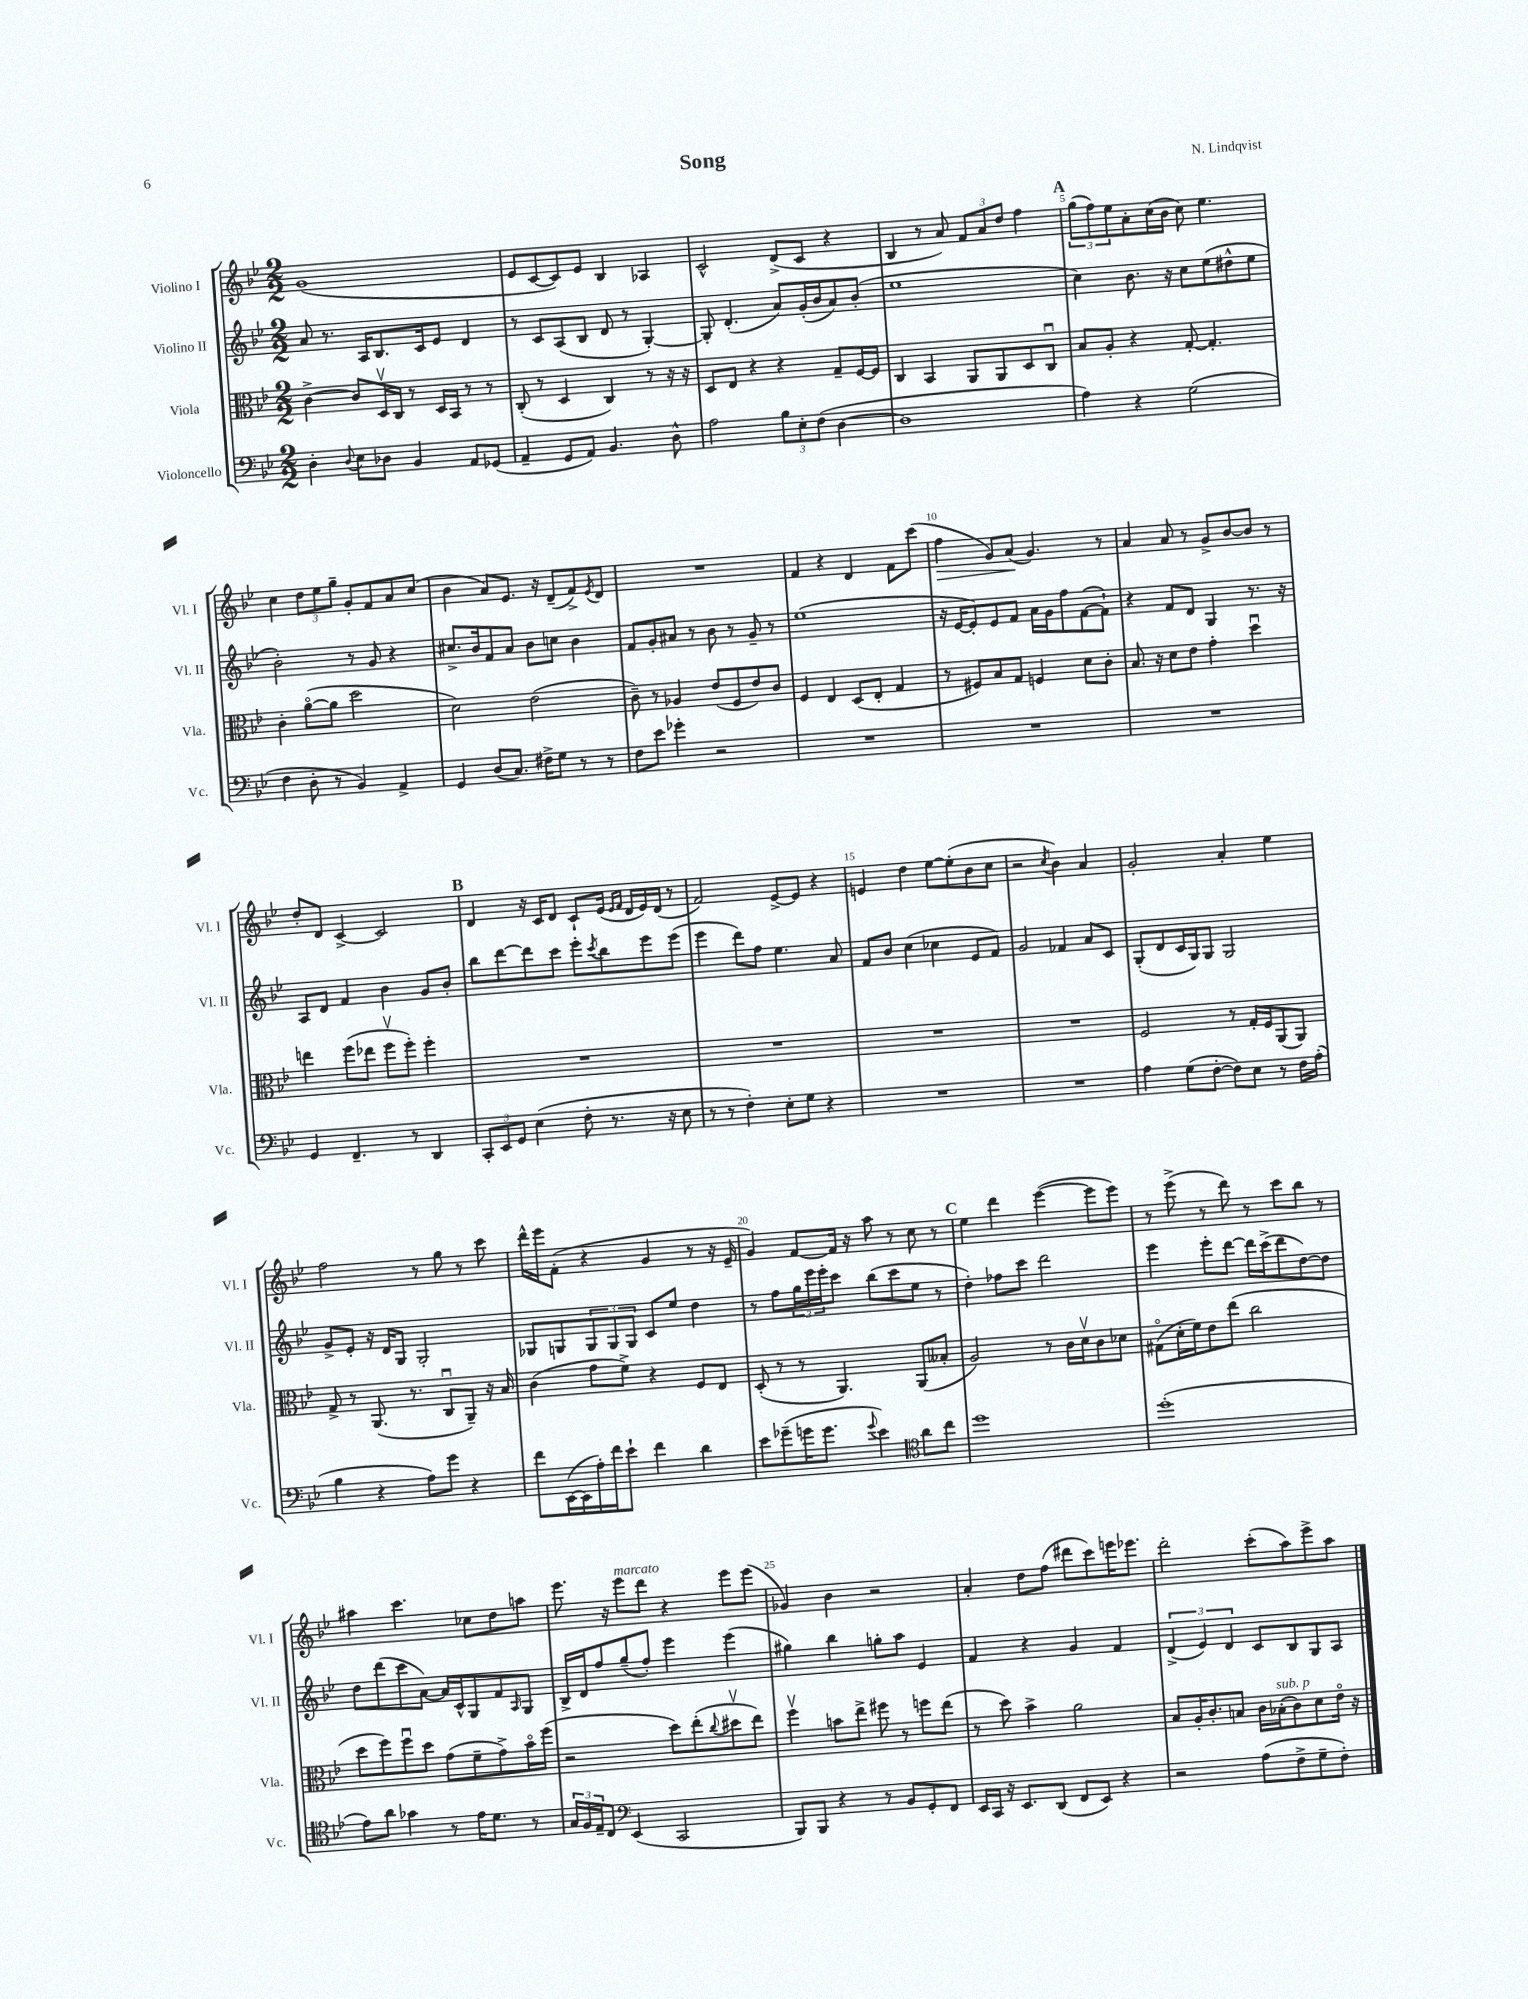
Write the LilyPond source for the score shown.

\header { title = "Song" composer = "N. Lindqvist" }
<<
\new StaffGroup <<
\new Staff = "s0" \with { instrumentName = "Violino I" shortInstrumentName = "Vl. I" } {
    \clef treble \key bes \major \numericTimeSignature \time 2/2
    g'1( |
    ees'8 c'8~ c'8) ees'8 bes4 aes4 |
    c'2-^ d'8->( c'8 r4 |
    bes4 r8 a'8) \tuplet 3/2 { f'8 a'8 d''8 } f''4 |
    \mark \markup { \bold "A" } \tuplet 3/2 { g''8( f''8) ees''8 } a'8-. c''16( bes'16 c''8) ees''4. |
    c''4 \tuplet 3/2 { d''8 ees''8 g''8-- } g'8-. f'8 a'8 c''8( |
    bes'4 a'8) ees'8. r16 d'8--( f'8->) \acciaccatura { ees'8 } d'8 |
    R1 |
    f'4 r4 d'4 f'8 c'''8( |
    f''4\> g'8) a'8\!( g'4.) r8 |
    a'4 a'8 r8 g'8-> bes'8~ bes'8 r8 |
    d''8-. d'8 c'4~-> c'2 |
    \mark \markup { \bold "B" } d'4 r16 c'16 d'8 c'8-! ees'16( \grace { ees'16 f'16 } d'16 ees'16) d'16( r8 |
    f'2) ees'8~-> ees'8 r4 |
    e'4 d''4 ees''8~ ees''8-.( bes'8 c''8 |
    r2 \acciaccatura { c''8 } bes'4) a'4 |
    g'2-. a'4-. ees''4 |
    f''2 r8 g''8 r8 c'''8 |
    d'''16-^ ees'''16 f'8-.( r4 g'4 r8 r16 ees'16-- |
    g'4) f'8~ f'16 r16 a''8 r8 c''8 r8 |
    \mark \markup { \bold "C" } ees''4 d'''4 ees'''4~( ees'''8 ees'''8) |
    r8 ees'''8->( r8 d'''8) r8 c'''8 bes''8 r8 |
    ais''4 c'''4. ces''8 d''8 a''8 |
    ees'''8. r16 ees'''8^\markup { \italic "marcato" } d'''8 r4 ees'''8 ees'''8( |
    ges'4) bes'4 r2 |
    a'4-. d''8 f''8( dis'''8 c'''8) e'''16 ees'''8. |
    d'''2-. c'''8-.( a''8) ees'''8-> a''8 \bar "|." |
}
\new Staff = "s1" \with { instrumentName = "Violino II" shortInstrumentName = "Vl. II" } {
    \clef treble \key bes \major \numericTimeSignature \time 2/2
    a'8 r8. a16 bes8. c'16 ees'8 d'4 |
    r8 c'8 a8( bes8 d'8 r8 g4~-.) |
    g8-. d'4.-.( a'8) g'16-.( bes'16 a'8) bes'8-.( |
    ees''1 |
    \mark \markup { \bold "A" } c''4) bes'8. r16 c''8 ees''8( dis''8-^ ees''8 |
    bes'2-.) r8 g'8 r4 |
    cis''8.-> bes'16 f'8 a'8 bes'8 c''8 bes'4 |
    f'8 g'8-. ais'8 r8 bes'8 r8 g'8-- r8 |
    ees''1( |
    r16 ees'16~ ees'8-.) ees'8 f'8 a'16 g'16 f''8 f'8~( f'8-!) |
    r4 f'8 d'8 g4 r8. r16 |
    a8 d'8 f'4 bes'4 g'8 bes'8-. |
    \mark \markup { \bold "B" } bes''8 d'''8~ d'''8 c'''8 ees'''8-. \acciaccatura { c'''8 } bes''8 ees'''8 ees'''8( |
    ees'''4 d'''8) f''8 ees''4. a'8 |
    f'8 bes'8 c''4( ces''4 ees'8 f'8) |
    g'2 fes'4 a'8 c'8 |
    g8-.( d'8 c'16 g16) g8 g2 |
    g'8-> ees'8-. r16 d'16 g8 g2-. |
    ges8 g8 \tuplet 3/2 { g8 g8 g8 } c'8 ees''8 d''4 |
    r8 f''8 \tuplet 3/2 { g''16 ees'''16 ees'''16-. } c'''8 bes''8( c'''8 ees''8 r8 |
    \mark \markup { \bold "C" } d''4-.) fes''8 c'''8 d'''2 |
    ees'''4 ees'''8-. d'''8~ d'''16 c'''16->( d'''8 d''8~) d''8 |
    d''8 d'''8( c'''8 a'8~) a'16 c'16-^ g8 f'8 \grace { a16 } g8 |
    bes16-> d'16 f''8 g''8--( f''8-.) ees'''4 ees'''4( |
    gis''4) bes''4 g''8-. a''8 ees'4 |
    f'4 r4 g'4 f'4 |
    \tuplet 3/2 { d'4->( ees'4) d'4 } c'8 bes8 g8 a8 \bar "|." |
}
\new Staff = "s2" \with { instrumentName = "Viola" shortInstrumentName = "Vla." } {
    \clef alto \key bes \major \numericTimeSignature \time 2/2
    c'4~-> c'8 d16\upbow c16 r8 d16 bes,16 r8 r8 |
    c8-.( r8 d4 c4) r8 r16 r16 |
    d8 ees8 r4 r4 g8-- f16~ f16 |
    c4 bes,4 a,8 a,8 d8 c8\downbow |
    \mark \markup { \bold "A" } bes8 a8-. r4 g8~-. g4.-. |
    c'4-. a'8~\flageolet( a'8 d''2 |
    d'2) ees'2( |
    c'8--) r8 aes4 ees'8( f8 ees'8) c'8 |
    f4 ees4 d8( ees8-. g4 |
    r8 fis8) bes8 g8 f4 d'8 c'8-. |
    bes8. r16 d'8 ees'8 g'4-. d''4\downbow |
    e''4 f''8( ees''8 f''8\upbow f''8-.) f''4-. |
    \mark \markup { \bold "B" } R1 |
    R1 |
    R1 |
    R1 |
    f2 r8 g16-. f16 a,8( a,8) |
    g8-> r8 a,8.( r8. c8\downbow a,8--) r16 bes16 |
    c'4( g'8 f'8->) r4 f8 ees8 |
    d8-.( r8 r8 a,4.) a,8( beses8-. |
    \mark \markup { \bold "C" } a2) r8 c'16 d'16\upbow c'8 des'8 |
    gis8\flageolet( d'16-. f'16) ees'8 ees''8( c''2 |
    d''8 f''8) f''8\downbow d''8 g'8( f'8-- g'8->) bes'16\flageolet f''16( |
    r2 d''8) ees''8-.( \appoggiatura { c''8 } dis''8\upbow ees''8) |
    f''4\upbow b'8 ees''8-> fis''8 r8 f''8 ees''8( |
    r8 d''8) bes'4-> a'2 |
    bes8 a16-. c'8.-. b8 c'16 bes16-.^\markup { \italic "sub. p" }( c'8) d'8 ees'16\flageolet r16 \bar "|." |
}
\new Staff = "s3" \with { instrumentName = "Violoncello" shortInstrumentName = "Vc." } {
    \clef bass \key bes \major \numericTimeSignature \time 2/2
    d4-. \appoggiatura { d8 } ees8 des8 bes,4 a,8 ges,8( |
    a,4-- g,8 a,8) bes,4. d8-^ |
    a2 \tuplet 3/2 { bes8 ees8-. f8( } d4~ |
    d1 |
    \mark \markup { \bold "A" } a4) r4 g2( |
    f4 d8-. r8 bes,4) a,4-> |
    g,4 d8( c8.) fis16-> g8 r8 r8 |
    f8 ees'8 ges'4-. r2 |
    R1 |
    R1 |
    R1 |
    g,4 f,4.-- r8 d,4 |
    \mark \markup { \bold "B" } \tuplet 3/2 { c,8-. ees,8 g,8 } ees4( f8-. r8. r16 ees8 |
    r8 r8 f4-.) ees8-. g8 r4 |
    R1 |
    R1 |
    a4 g8( f8~-. f8) ees8 r8 f16 a16-.( |
    bes4 r4 a8) g'8 r4 |
    f'8 ees,16~( ees,16 a16-.) f'16 ees'8-! f'4 d'4 |
    ees'8 ges'8--( g'16 g'8. \appoggiatura { g'8 } ees'4) \clef tenor a'8 c''8 |
    \mark \markup { \bold "C" } d''1 |
    d''1-.( |
    ees'8) a'8 ges'4 r8 ees'16 d'8. r8 |
    \tuplet 3/2 { g16 f16 ees16-- } c8 \clef bass ees,4( c,2 |
    bes,,8) bes,,8 r4 r8 bes,8 g,8-. f,8 |
    ees,16 c,16 r16 ees,8. d,8( f,8 ees,8) r4 |
    r2 a8( f8-> g8-- f8-.) \bar "|." |
}
>>
>>
\layout { \context { \Score \override BarNumber.break-visibility = ##(#f #t #t) barNumberVisibility = #(every-nth-bar-number-visible 5) } }
